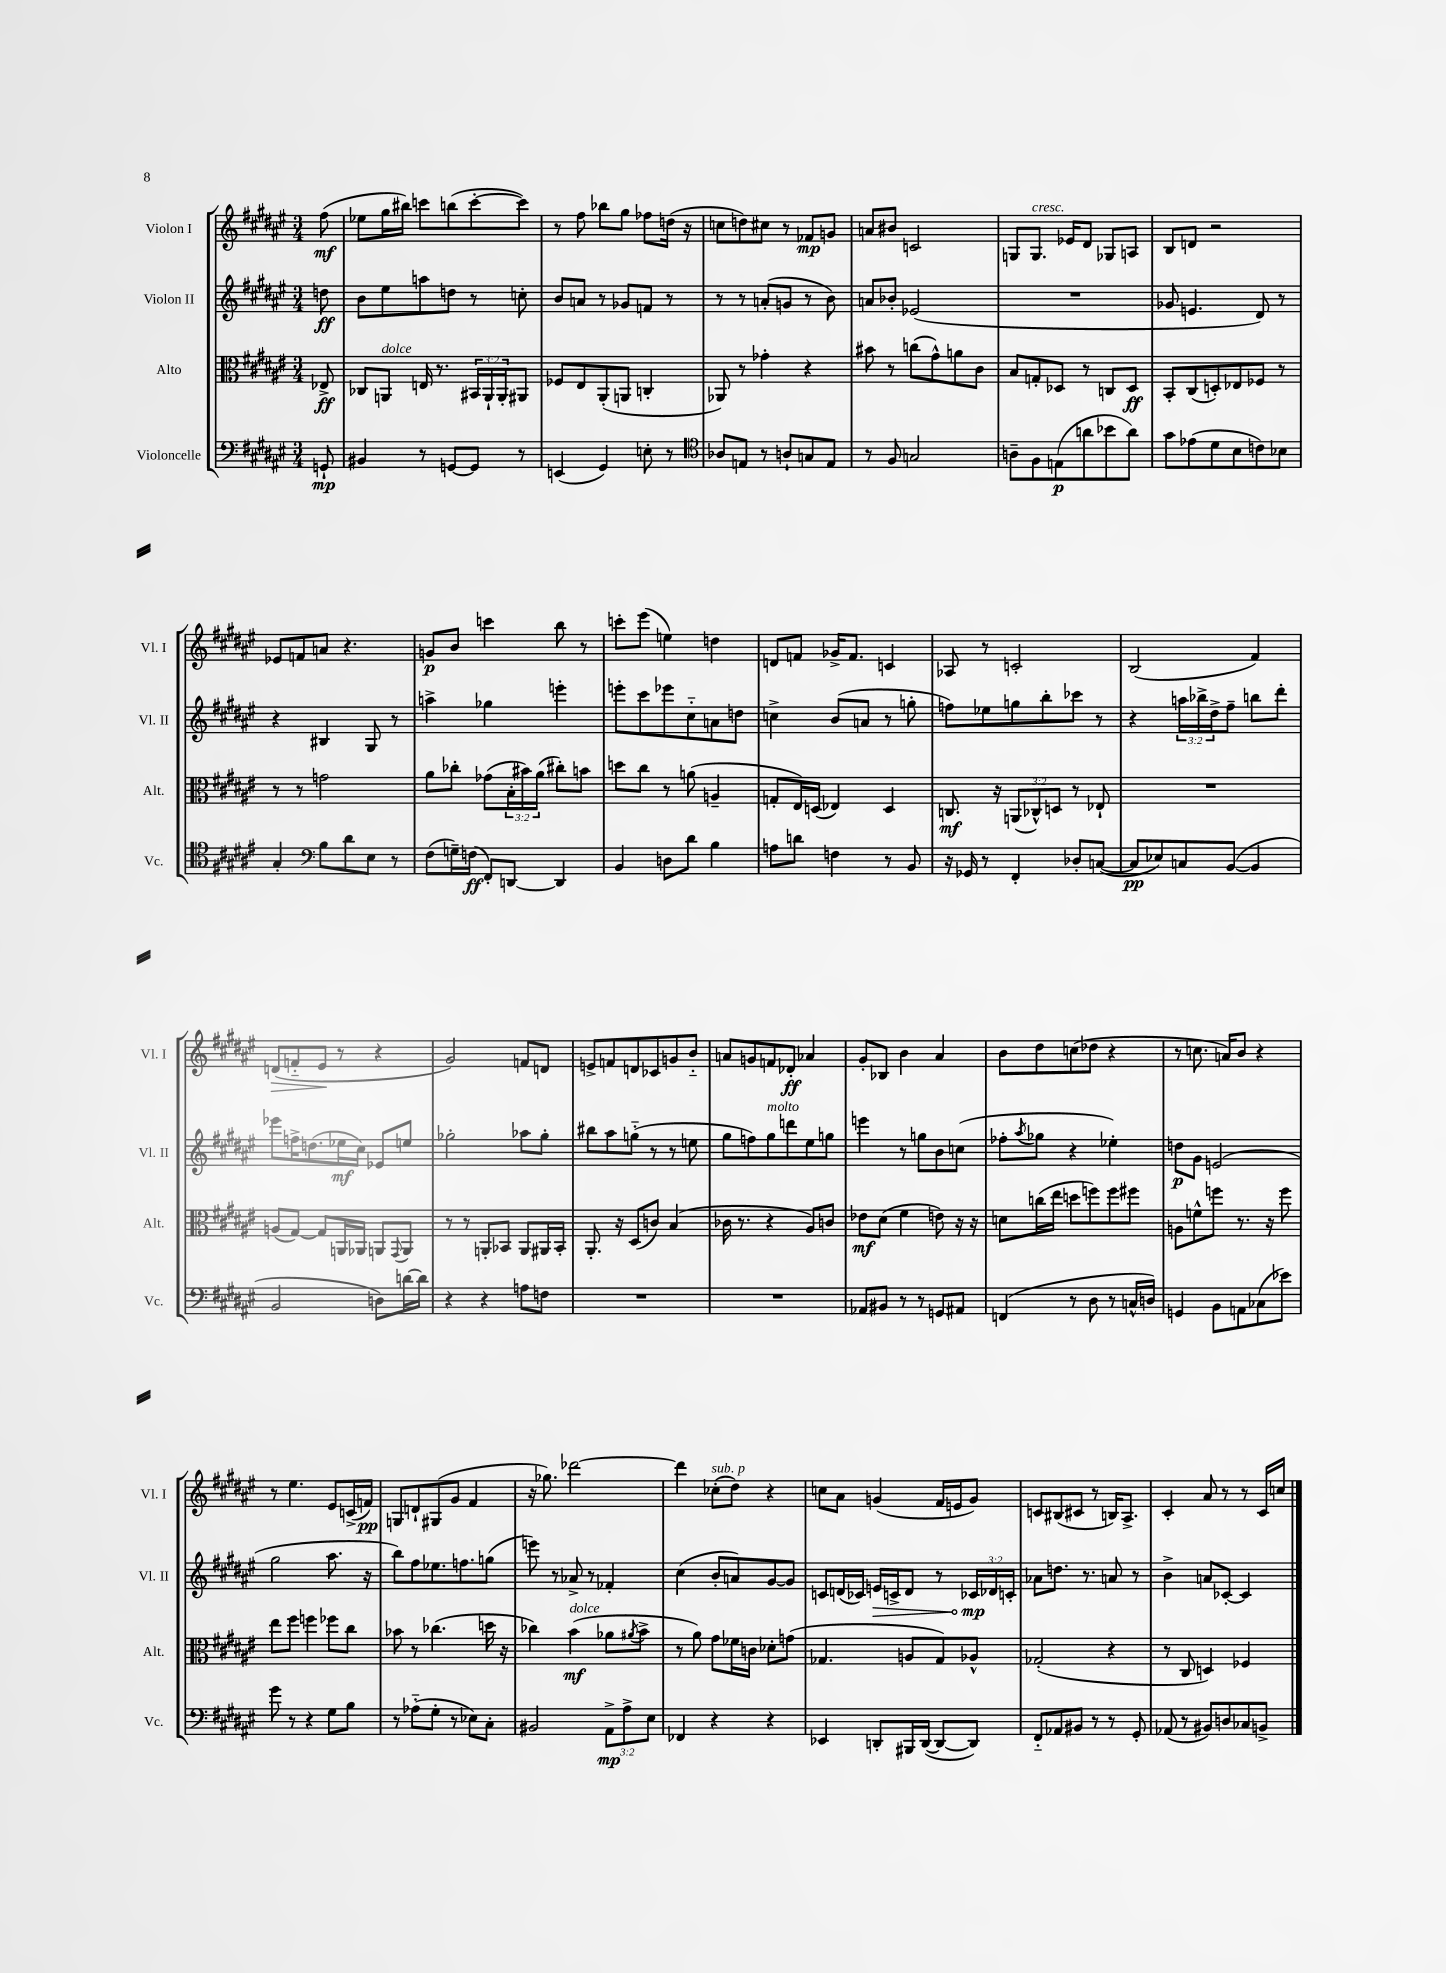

**kern	**kern	**kern	**kern
*staff4	*staff3	*staff2	*staff1
*clefF4	*clefC3	*clefG2	*clefG2
*k[f#c#g#d#a#e#]	*k[f#c#g#d#a#e#]	*k[f#c#g#d#a#e#]	*k[f#c#g#d#a#e#]
*M3/4	*M3/4	*M3/4	*M3/4
8GG`	8E-^	8dd	(8ff#
=	=	=	=
4BB#	8C-	8b	8ee-
.	8AA	8ee#	16gg#
.	.	.	16bb#)
8r	16E	8aa	8ccc
.	8.r	.	.
[8GG	.	8dd	(8bb
8GG]	24BB#	8r	[8ccc'
.	24AA`	.	.
.	24AA'	.	.
8r	8AA#	8cc'	8ccc])
=	=	=	=
(4EE	8F-	8b	8r
.	8E#	8a	8ff#
4GG#)	(8AA#'	8r	8bb-
.	8AA	8g-	8gg#
8E'	4C'	8f	8ff-
8r	.	8r	(16dd
.	.	.	16r
=	=	=	=
*clefC4	*	*	*
8A-	8AA-)	8r	8cc
8E	8r	8r	8dd)
8r	4g-'	(8a'	8cc#
8A`	.	8g	8r
8G	4r	8r	8f-
8E	.	8b)	8g
=	=	=	=
8r	8b#	8a	8a
8F#	8r	8b-'	8b#
2G	(8cc	(2e-	2c
.	8g#^^)	.	.
.	8a	.	.
.	8c#	.	.
=	=	=	=
8A~	8B	2.r	8G
8F#	8G'	.	8.G
(8E	8D-	.	.
.	.	.	16e-
8a	8r	.	8d#
8b-	8C	.	8G-
8a)	8D-	.	8A
=	=	=	=
8g#	8BB'	8g-	8B
(8e-	(8C#	4.e	8d
8d#	8D')	.	2r
8B	8E-	.	.
8c)	8F-	8d#)	.
8B-	8r	8r	.
=	=	=	=
4G#'	8r	4r	8e-
.	8r	.	8f
*clefF4	*	*	*
8B	2g	4B#	8a
8d#	.	.	4.r
8E#	.	8G#	.
8r	.	8r	.
=	=	=	=
(8F#	8a#	4aa^	8g
16G~)	8cc-'	.	8b
(16F	.	.	.
8FF#')	(8g-	4gg-	4ccc
[8DD	24B'	.	.
.	24b#)	.	.
.	(24a#	.	.
4DD]	8cc#')	4eee'	8bb
.	8b	.	8r
=	=	=	=
4BB	8dd	8eee'	8ccc'
.	8cc#	8ccc#	(8eee#
8D	8r	8eee-	4ee)
8d#	(8a	8cc#'~	.
4B	4A~	8a	4dd
.	.	8dd	.
=	=	=	=
8A	8G'	4cc^	8d
8d	16E#)	.	8f
.	(16D	.	.
4F	4E-)	(8b	16g-^
.	.	.	8.f
.	.	8a	.
8r	4D	8r	4c
8BB	.	8gg'	.
=	=	=	=
16r	8.C	8ff)	8A-
16GG-	.	.	.
8r	.	8ee-	8r
.	16r	.	.
4FF#'	(12AA	8gg	2c'
.	12C-^^)	.	.
.	.	8bb'	.
.	12D	.	.
8D-'	8r	8ccc-	.
([8C	8E-`	8r	.
=	=	=	=
8C]	2.r	4r	(2B
8E-)	.	.	.
8C	.	24aa	.
.	.	24bb-^	.
.	.	24dd#^	.
([8BB	.	8ff#~	.
4BB]	.	8bb	4f#)
.	.	8ddd#'	.
=	=	=	=
2BB	(8A	8eee-	(8d
.	[8G#)	16ff^	8f'~
.	.	(8.dd	.
.	8G#]	.	8e#
.	16AA	16ee-	8r
.	16AA-	16cc#)	.
8D)	8AA	8e-	4r
.	8qqGG#	.	.
[16d	8AA	8ee	.
16d]	.	.	.
=	=	=	=
4r	8r	2gg-'	2g#)
.	8r	.	.
4r	8AA'	.	.
.	8BB-	.	.
8A	8AA	8aa-	8f
8F	16AA#	8gg-'	8d
.	16BB-'	.	.
=	=	=	=
2.r	8.AA#'	8bb#	8e^
.	.	8aa#	8f
.	16r	.	.
.	(8D#	(8gg'~	8d
.	8c)	8r	8c-
.	(4B	8r	8g
.	.	8ee	8b'~
=	=	=	=
2.r	16c-	8gg#	8a
.	8.r	.	.
.	.	8ff)	8g
.	4r	8gg#	8f
.	.	8ddd	8d-'
.	8A#)	8ee#	4a-
.	8c	8gg	.
=	=	=	=
8AA-	8e-	4eee	8g#'
8BB#	(8d#	.	8B-
8r	4f#	8r	4b
8r	.	8gg	.
8GG	8e)	8b	4a#
8AA#	16r	(8cc	.
.	16r	.	.
=	=	=	=
(4FF	8d	8ff-'	8b
.	.	8qaa#	.
.	(16cc	8gg-	8dd#
.	16ee#	.	.
8r	8dd	4r	(8cc
8D#	8ff)	.	8dd-
8r	8ff	4ee-')	4r
16C^^	8ff#	.	.
16D)	.	.	.
=	=	=	=
4GG	8A	8dd	8r
.	8f^^	8g#	8.cc
8BB	8ff	(2e	.
.	.	.	16a)
8AA	8.r	.	8b
(8C-	.	.	4r
.	16r	.	.
8e-)	8ff	.	.
=	=	=	=
8g#	8ee#	2gg#	8r
8r	8ff#	.	4.ee#
4r	4ff	.	.
8G#	8ff-	8.aa#	8e#
8B	8cc#	.	(16c^
.	.	16r	16f)
=	=	=	=
8r	8b-	8bb)	8G
(8A-'~	8r	8ff#	8d`
8G#'	(4.cc-	8.ee-	(8G#
8r	.	.	8g#
.	.	8.ff	.
8E-)	.	.	4f#
8C#'	16dd	(8gg	.
.	16r	.	.
=	=	=	=
2BB#	4cc-)	8eee)	16r
.	.	.	8.gg-)
.	.	8r	.
.	(4b	8a-^	[2ddd-
.	.	8r	.
12AA#^	8a-	4f-'	.
12A#^	.	.	.
.	8qa#	.	.
.	8b^	.	.
12E#	.	.	.
=	=	=	=
4FF-	8r	(4cc#	4ddd-]
.	8a#)	.	.
4r	8g#	8b'	(8cc-'
.	16f-	8a)	8dd#)
.	16c	.	.
4r	8d-'	[8g#	4r
.	(8g	8g#]	.
=	=	=	=
4EE-	4.G-	8c	8cc
.	.	(16d	8a#
.	.	16c-)	.
8DD'	.	16e	(4g
.	.	16c^	.
16BBB#	8A	8d	.
([16DD	.	.	.
8DD_	8G-)	8r	16f#
.	.	.	16e
8DD])	8A-^^	24c-	8g)
.	.	24d-	.
.	.	24c'	.
=	=	=	=
8FF#'~	(2G-'	8a-	8c
8AA-	.	8.dd	(8B#
8BB#	.	.	8c#
.	.	8.r	.
8r	.	.	8r
8r	4r	8a	16B)
.	.	.	8.A#^
8GG#'	.	8r	.
=	=	=	=
(8AA-	8r	4b^	4c#'
8r	8C#	.	.
8BB#)	4D)	8a	8a#
8D	.	[8c-'	8r
8C-	4F-	4c-]	8r
8BB^	.	.	16c#
.	.	.	16cc
==	==	==	==
*-	*-	*-	*-
